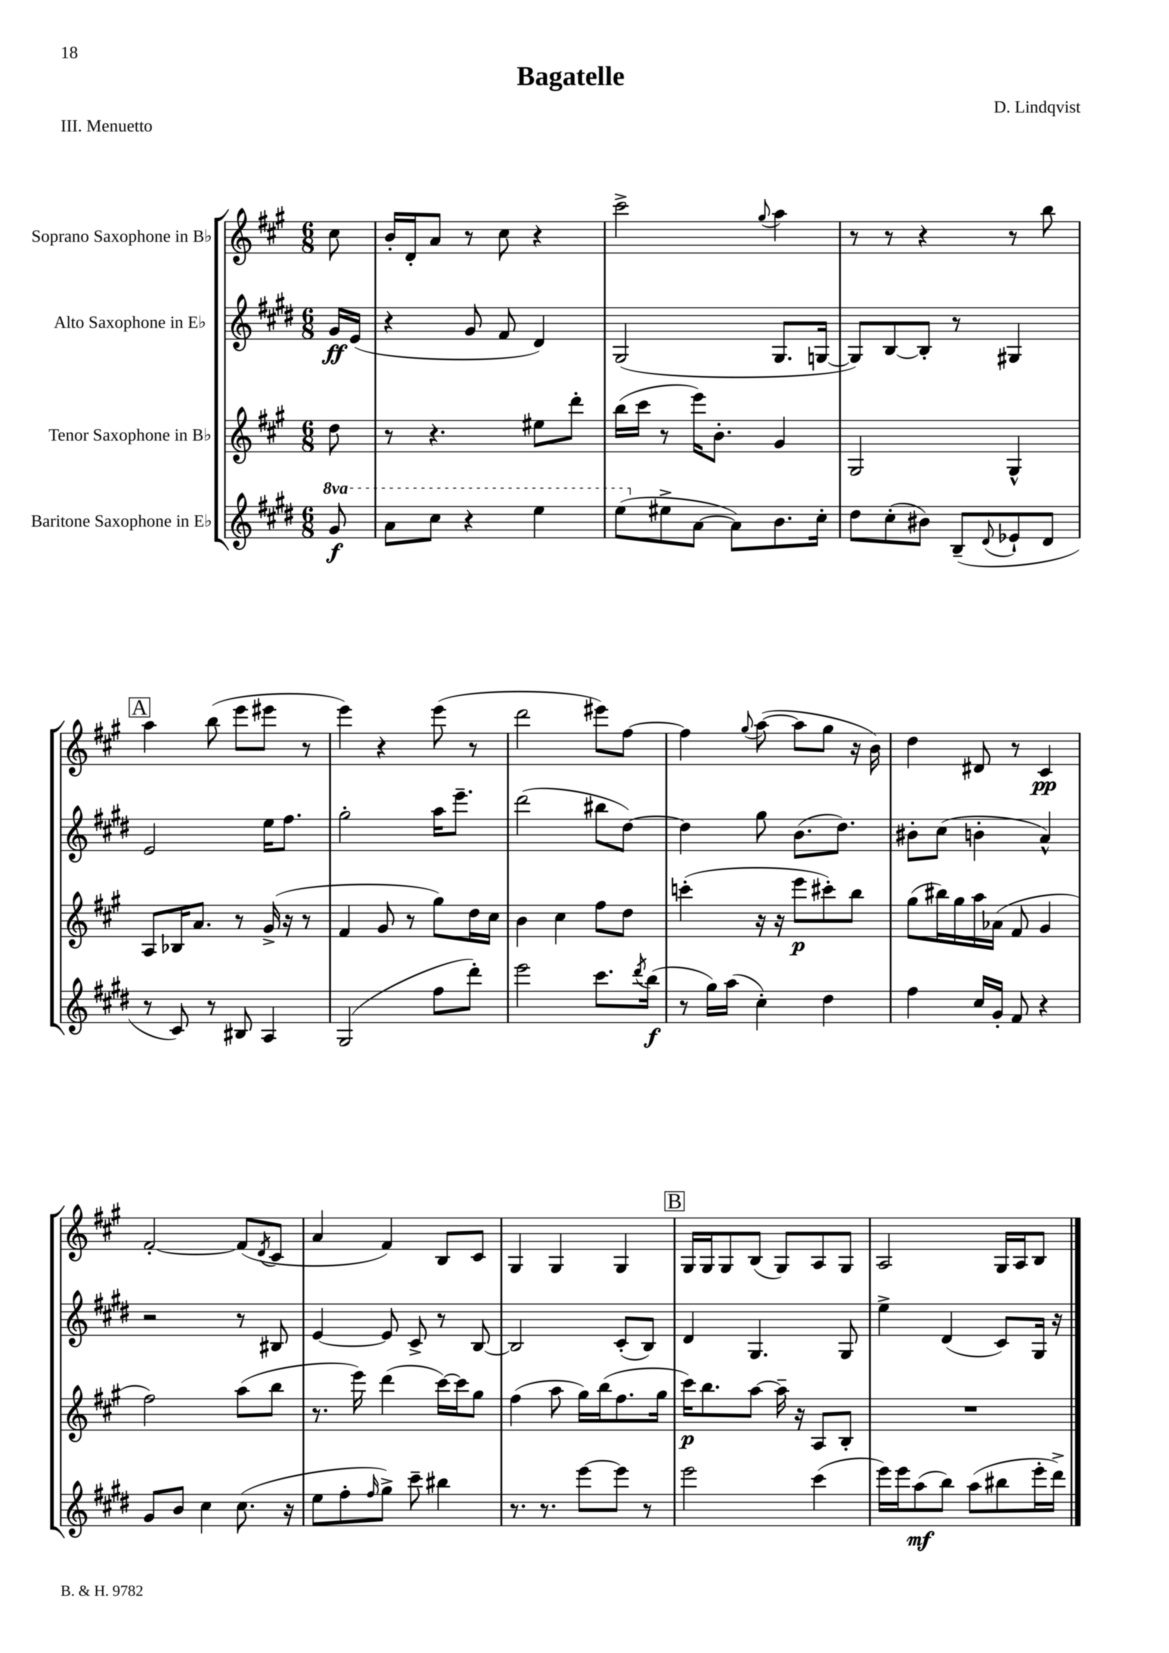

**kern	**dynam	**kern	**dynam	**kern	**dynam	**kern	**dynam
*part4	*part4	*part3	*part3	*part2	*part2	*part1	*part1
*staff4	*staff4	*staff3	*staff3	*staff2	*staff2	*staff1	*staff1
*I"Baritone Saxophone in E♭	*	*I"Tenor Saxophone in B♭	*	*I"Alto Saxophone in E♭	*	*I"Soprano Saxophone in B♭	*
*clefG2	*	*clefG2	*	*clefG2	*	*clefG2	*
*k[f#c#g#d#]	*	*k[f#c#g#]	*	*k[f#c#g#d#]	*	*k[f#c#g#]	*
*M6/8	*	*M6/8	*	*M6/8	*	*M6/8	*
*8va	*	*	*	*	*	*	*
=	=	=	=	=	=	=	=
8gg#/	f	8dd\	.	16g#/LL	ff	8cc#\	.
.	.	.	.	(16e/JJ	.	.	.
=1	=1	=1	=1	=1	=1	=1	=1
8aa\L	.	8r	.	4r	.	16b'/LL	.
.	.	.	.	.	.	16d'/J	.
8ccc#\J	.	4.r	.	.	.	8a/J	.
4r	.	.	.	8g#/	.	8r	.
.	.	.	.	8f#/	.	8cc#\	.
4eee\	.	8ee#X\L	.	4d#/)	.	4r	.
.	.	8ddd'\J	.	.	.	.	.
=2	=2	=2	=2	=2	=2	=2	=2
(8eee\L	.	(16bb\LL	.	(2G#/	.	2ccc#^\	.
.	.	16ccc#\JJ	.	.	.	.	.
*X8va	*	*	*	*	*	*	*
8ee#X^\	.	8r	.	.	.	.	.
[8a\J	.	16eee\KL)	.	.	.	.	.
.	.	8.b'\J	.	.	.	.	.
8a\L])	.	.	.	.	.	.	.
.	.	.	.	.	.	8qqgg#/	.
8.b\	.	4g#/	.	8.G#/L	.	4aa\	.
16cc#'\Jk	.	.	.	[16Gn/Jk	.	.	.
=3	=3	=3	=3	=3	=3	=3	=3
8dd#\L	.	2G#/	.	8G/L])	.	8r	.
(8cc#'\	.	.	.	[8B/	.	8r	.
8b#X\J)	.	.	.	8B'/J]	.	4r	.
(8B~/L	.	.	.	8r	.	.	.
8qqd#/	.	.	.	.	.	.	.
8e-X`/	.	4G#^^/	.	4G#X/	.	8r	.
8d#/J	.	.	.	.	.	8bb\	.
!!LO:LB:g=z
!!LO:REH:place=s1:t=A
=4	=4	=4	=4	=4	=4	=4	=4
8r	.	8A/L	.	2e/	.	4aa\	.
8c#/)	.	16B-X/K	.	.	.	.	.
.	.	8.a/J	.	.	.	.	.
8r	.	.	.	.	.	(8bb\	.
8B#X/	.	8r	.	.	.	8eee\L	.
4A/	.	(16g#^/	.	16ee\KL	.	8eee#X\J	.
.	.	16r	.	8.ff#\J	.	.	.
.	.	8r	.	.	.	8r	.
=5	=5	=5	=5	=5	=5	=5	=5
(2G#/	.	4f#/	.	2gg#'\	.	4eee\)	.
.	.	8g#/	.	.	.	4r	.
.	.	8r	.	.	.	.	.
8ff#\L	.	8gg#\L)	.	16aa\KL	.	(8eee\	.
.	.	.	.	8.eee~\J	.	.	.
8ddd#'\J)	.	16dd\L	.	.	.	8r	.
.	.	16cc#\JJ	.	.	.	.	.
=6	=6	=6	=6	=6	=6	=6	=6
2eee\	.	4b\	.	(2ddd#\	.	2ddd\	.
.	.	4cc#\	.	.	.	.	.
8.ccc#\L	.	8ff#\L	.	8bb#X\L	.	8eee#X\L)	.
.	.	8dd\J	.	[8dd#\J)	.	[8ff#\J	.
8qddd#/	.	.	.	.	.	.	.
(16bb\Jk	f	.	.	.	.	.	.
=7	=7	=7	=7	=7	=7	=7	=7
8r	.	(4cccn'\	.	4dd#\]	.	4ff#\]	.
16gg#\LL)	.	.	.	.	.	.	.
(16aa\JJ	.	.	.	.	.	.	.
.	.	.	.	.	.	8qqgg#/	.
4cc#'\)	.	16r	.	8gg#\	.	([8aa\	.
.	.	16r	.	.	.	.	.
.	.	8eee\L	p	(8.b\L	.	8aa\L]	.
4dd#\	.	8ccc#X'\)	.	.	.	8gg#\J	.
.	.	.	.	8.dd#\J)	.	.	.
.	.	8bb\J	.	.	.	16r	.
.	.	.	.	.	.	16b\)	.
=8	=8	=8	=8	=8	=8	=8	=8
4ff#\	.	(8gg#\L	.	8b#X'\L	.	4dd\	.
.	.	16bb#X\L)	.	(8cc#\J	.	.	.
.	.	16gg#\	.	.	.	.	.
16cc#/LL	.	16aa\	.	4bn'\	.	8d#X/	.
16g#'/JJ	.	(16a-X\JJ	.	.	.	.	.
8f#/	.	8f#/	.	.	.	8r	.
4r	.	4g#/	.	4a^^/)	.	4c#/	pp
!!LO:LB:g=z
=9	=9	=9	=9	=9	=9	=9	=9
8g#/L	.	2ff#\)	.	2r	.	[2f#'/	.
8b/J	.	.	.	.	.	.	.
4cc#\	.	.	.	.	.	.	.
(8.cc#\	.	(8aa\L	.	8r	.	(8f#/L]	.
.	.	.	.	.	.	8qd/	.
.	.	8bb\J	.	8B#X/	.	8c#/J	.
16r	.	.	.	.	.	.	.
=10	=10	=10	=10	=10	=10	=10	=10
8ee\L	.	8.r	.	[4e/	.	4a/	.
8ff#'\	.	.	.	.	.	.	.
.	.	16eee\)	.	.	.	.	.
16qqff#/	.	.	.	.	.	.	.
8gg#^\J)	.	(4ddd\	.	8e/]	.	4f#/)	.
8ccc#~\	.	.	.	8c#^/	.	.	.
4bb#X\	.	[16ccc#\LL)	.	8r	.	8B/L	.
.	.	16ccc#\J]	.	.	.	.	.
.	.	8gg#\J	.	[8B/	.	8c#/J	.
=11	=11	=11	=11	=11	=11	=11	=11
8.r	.	(4ff#\	.	2B/]	.	4G#/	.
8.r	.	.	.	.	.	.	.
.	.	8aa\	.	.	.	4G#/	.
[8eee\L	.	16gg#\LL)	.	.	.	.	.
.	.	(16bb\J	.	.	.	.	.
8eee\J]	.	8.ff#\	.	(8c#'/L	.	4G#/	.
8r	.	.	.	8B/J)	.	.	.
.	.	16gg#\Jk	.	.	.	.	.
!!LO:REH:place=s1:t=B
=12	=12	=12	=12	=12	=12	=12	=12
2eee\	.	16ccc#\KL)	p	4d#/	.	16G#/LL	.
.	.	8.bb\	.	.	.	16G#/J	.
.	.	.	.	.	.	8G#/	.
.	.	[8aa\J	.	4.G#/	.	(8B/J	.
.	.	16aa~\]	.	.	.	8G#/L)	.
.	.	16r	.	.	.	.	.
(4ccc#\	.	8A/L	.	.	.	8A/	.
.	.	8B'/J	.	8G#/	.	8G#/J	.
=13	=13	=13	=13	=13	=13	=13	=13
16eee\LL)	.	2.r	.	4ee^\	.	2A/	.
16eee\J	.	.	.	.	.	.	.
(8aa\	mf	.	.	.	.	.	.
8bb\J)	.	.	.	(4d#/	.	.	.
(8aa\L	.	.	.	.	.	.	.
8bb#X\	.	.	.	8c#/L)	.	16G#/LL	.
.	.	.	.	.	.	16A/J	.
16eee'\L	.	.	.	16G#/Jk	.	8B/J	.
16ddd#^\JJ)	.	.	.	16r	.	.	.
==	==	==	==	==	==	==	==
*-	*-	*-	*-	*-	*-	*-	*-
